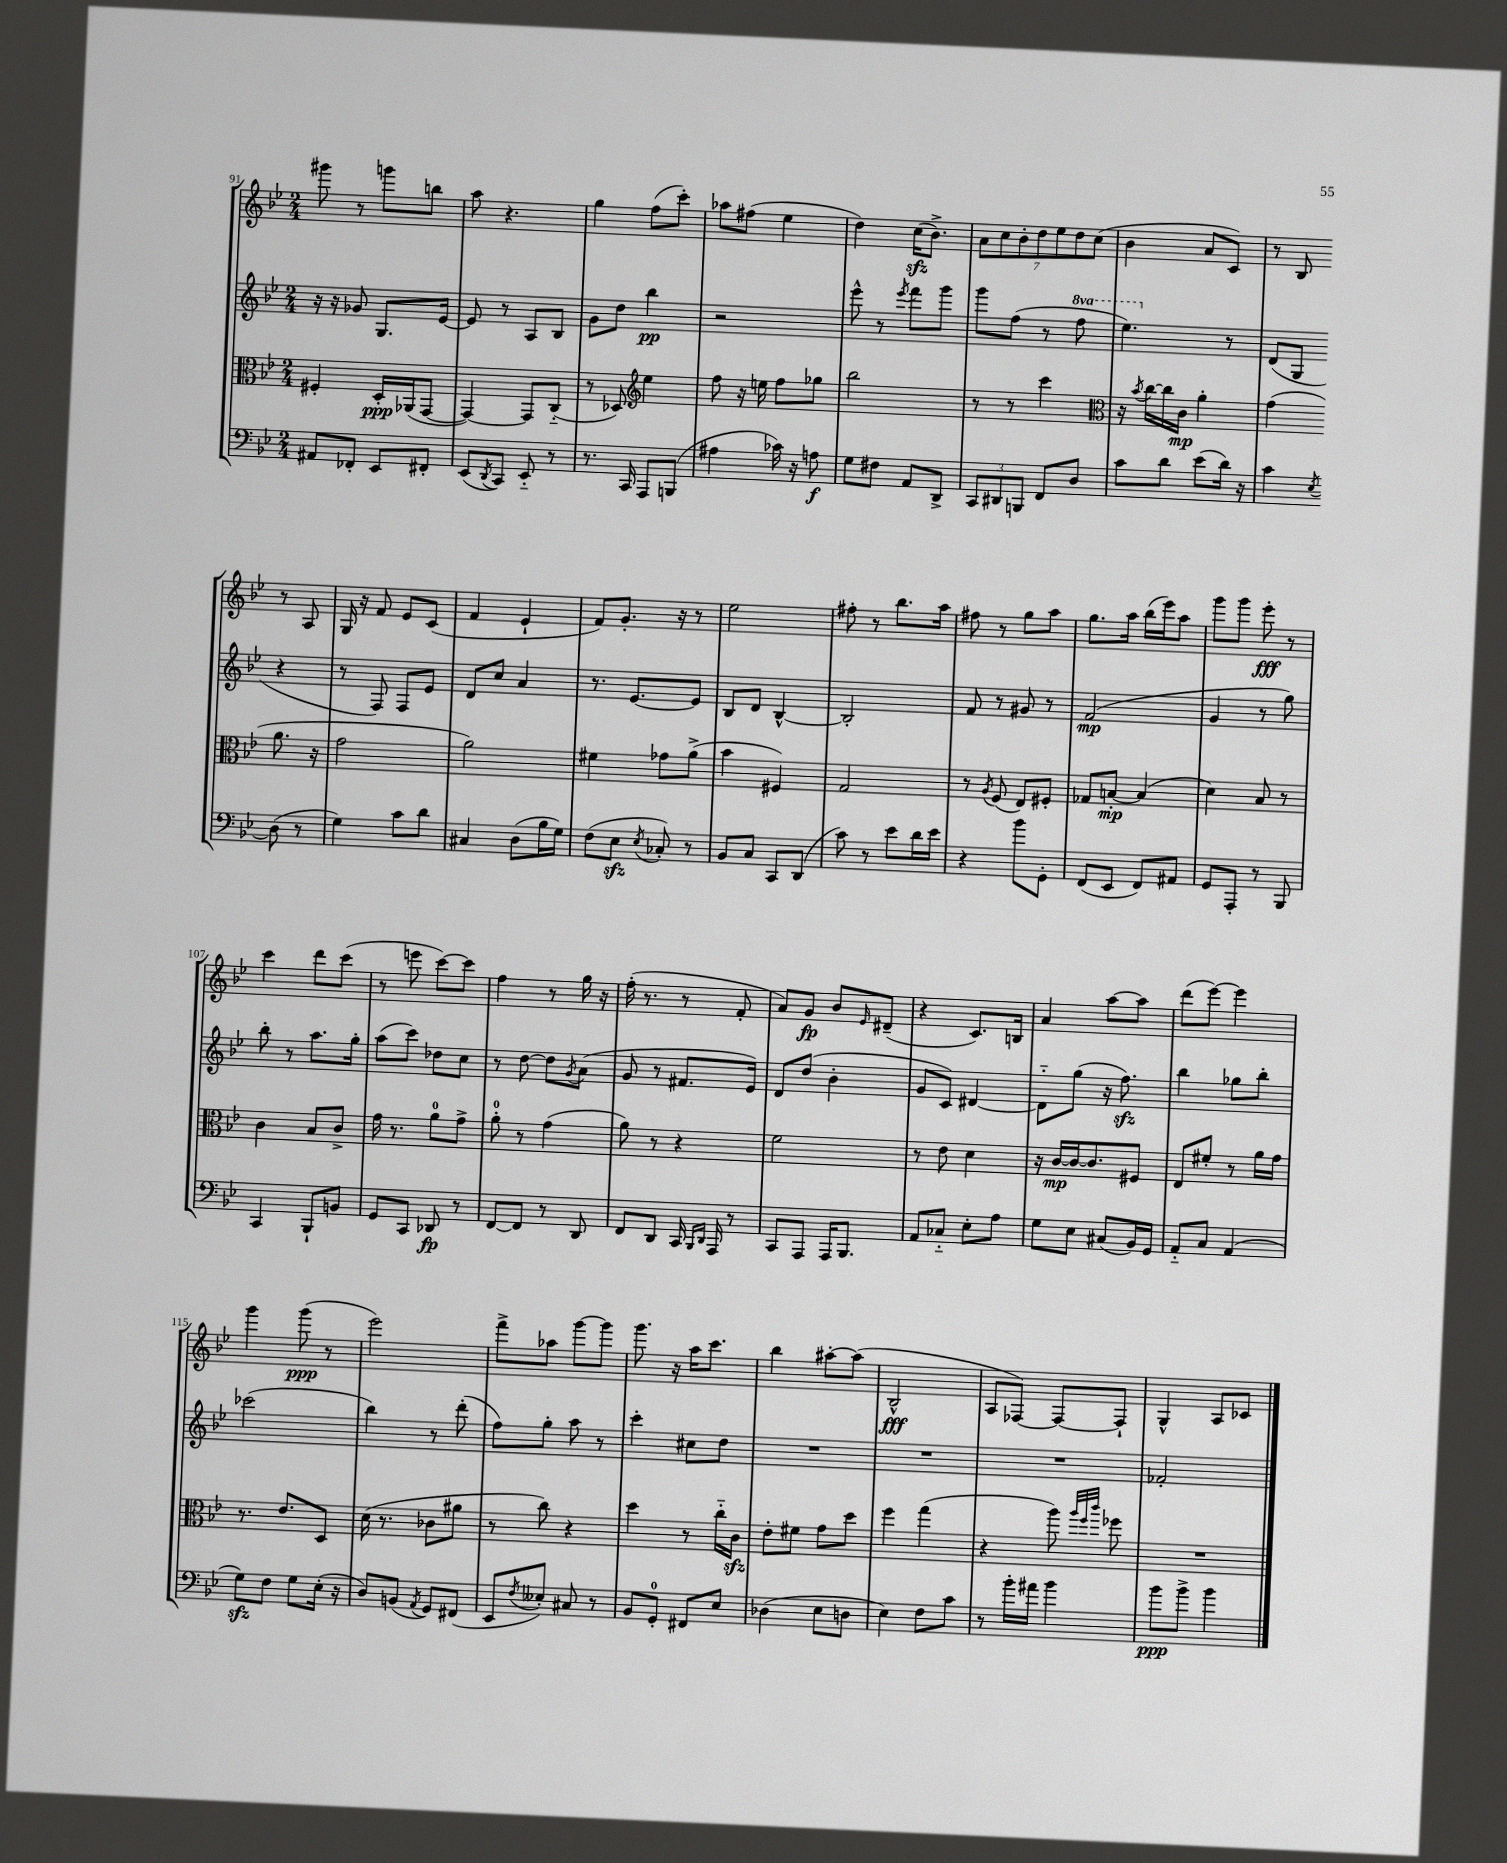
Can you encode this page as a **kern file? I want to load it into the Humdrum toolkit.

**kern	**dynam	**kern	**dynam	**kern	**dynam	**kern	**dynam
*part4	*part4	*part3	*part3	*part2	*part2	*part1	*part1
*staff4	*staff4	*staff3	*staff3	*staff2	*staff2	*staff1	*staff1
*clefF4	*	*clefC3	*	*clefG2	*	*clefG2	*
*k[b-e-]	*	*k[b-e-]	*	*k[b-e-]	*	*k[b-e-]	*
*M2/4	*	*M2/4	*	*M2/4	*	*M2/4	*
=91	=91	=91	=91	=91	=91	=91	=91
8AA#X/L	.	4F#X'/	.	16r	.	8ggg#X\	.
.	.	.	.	16r	.	.	.
8FF-X'/J	.	.	.	8g-X/	.	8r	.
8EE-/L	.	16D'/LL	ppp	8.G/L	.	8gggn\L	.
.	.	(16AA-X/J	.	.	.	.	.
8FF#X'/J	.	[8GG/J	.	.	.	8bbn\J	.
.	.	.	.	[16e-/Jk	.	.	.
=92	=92	=92	=92	=92	=92	=92	=92
(8EE-/L	.	4GG/_)	.	8e-/]	.	8aa\	.
8qDD/	.	.	.	.	.	.	.
8CC/J)	.	.	.	8r	.	4.r	.
8EE-/	.	8GG/L]	.	8A/L	.	.	.
8r	.	(8C/J	.	8B-/J	.	.	.
=93	=93	=93	=93	=93	=93	=93	=93
8.r	.	8r	.	8g\L	.	4gg\	.
.	.	8D-X/)	.	8dd\J	.	.	.
16CC/	.	.	.	.	.	.	.
*	*	*clefG2	*	*	*	*	*
8AAA/L	.	4ee-\	.	4bb-\	pp	(8ff\L	.
(8BBBn/J	.	.	.	.	.	8ccc'\J)	.
=94	=94	=94	=94	=94	=94	=94	=94
4A#X\	.	8ff\	.	2r	.	8aa-X\L	.
.	.	16r	.	.	.	(8ff#X\J	.
.	.	16een\	.	.	.	.	.
16c-X\)	.	8ff\L	.	.	.	4ee-\	.
16r	.	.	.	.	.	.	.
8An\	f	8gg-X\J	.	.	.	.	.
=95	=95	=95	=95	=95	=95	=95	=95
8G\L	.	2bb-\	.	8eee-^^\	.	4dd\)	.
8F#X\J	.	.	.	8r	.	.	.
.	.	.	.	8qeee-/	.	.	.
8AA/L	.	.	.	8fff\L	.	(16cczz\KL	.
.	.	.	.	.	.	8.b-^\J)	.
8DD^/J	.	.	.	8ggg\J	.	.	.
=96	=96	=96	=96	=96	=96	=96	=96
12CC/L	.	8r	.	8ggg\L	.	14a\L	.
.	.	.	.	.	.	14cc\	.
12DD#X/	.	.	.	.	.	.	.
.	.	8r	.	(8ff\J	.	.	.
.	.	.	.	.	.	14b-'\	.
12BBBn/J	.	.	.	.	.	.	.
.	.	.	.	.	.	14dd\	.
8FF/L	.	4ccc\	.	8r	.	.	.
.	.	.	.	.	.	14ee-\	.
.	.	.	.	.	.	14dd\	.
*	*	*	*	*8va	*	*	*
8D/J	.	.	.	8fff\	.	.	.
.	.	.	.	.	.	(14cc\J	.
=97	=97	=97	=97	=97	=97	=97	=97
*	*	*clefC3	*	*	*	*	*
8c\L	.	16r	.	4.eee-\)	.	4b-\	.
.	.	8qb-/	.	.	.	.	.
.	.	[16cc\LL	.	.	.	.	.
8d\J	.	16cc\]	.	.	.	.	.
.	.	16c\JJ	mp	.	.	.	.
(8e-\L	.	4a'\	.	.	.	8a/L	.
*	*	*	*	*X8va	*	*	*
16d\Jk)	.	.	.	8r	.	8c/J)	.
16r	.	.	.	.	.	.	.
=98	=98	=98	=98	=98	=98	=98	=98
4c\	.	(4g\	.	(8d/L	.	8r	.
.	.	.	.	8G/J	.	8B-/	.
8qE-/	.	.	.	.	.	.	.
(8D\	.	8.a\	.	4r	.	8r	.
8r	.	.	.	.	.	8A/	.
.	.	16r	.	.	.	.	.
!!LO:LB:g=z
=99	=99	=99	=99	=99	=99	=99	=99
4G\)	.	2g\	.	8r	.	16G/	.
.	.	.	.	.	.	16r	.
.	.	.	.	8F/)	.	8f/	.
8c\L	.	.	.	8F/L	.	8e-/L	.
8d\J	.	.	.	8e-/J	.	(8c/J	.
=100	=100	=100	=100	=100	=100	=100	=100
4C#X/	.	2a\)	.	8d/L	.	4f/	.
.	.	.	.	8cc/J	.	.	.
(8D\L	.	.	.	4a/	.	4e-`/	.
16B-\L	.	.	.	.	.	.	.
16G\JJ)	.	.	.	.	.	.	.
=101	=101	=101	=101	=101	=101	=101	=101
(8F\L	.	4f#X\	.	8.r	.	8f/L)	.
8E-zz\J	.	.	.	.	.	8.g'/J	.
.	.	.	.	[8.e-/L	.	.	.
8qE-/	.	.	.	.	.	.	.
8C-X'/)	.	8g-X\L	.	.	.	.	.
.	.	.	.	.	.	16r	.
8r	.	(8a^\J	.	8e-/J]	.	8r	.
=102	=102	=102	=102	=102	=102	=102	=102
8BB-/L	.	4b-\	.	8B-/L	.	2ee-\	.
8C/J	.	.	.	8d/J	.	.	.
8CC/L	.	4F#X/)	.	[4B-^^/	.	.	.
(8DD/J	.	.	.	.	.	.	.
=103	=103	=103	=103	=103	=103	=103	=103
8c\)	.	2G/	.	2B-'/]	.	8ff#X'\	.
8r	.	.	.	.	.	8r	.
8e-\L	.	.	.	.	.	8.bb-\L	.
16d\L	.	.	.	.	.	.	.
16e-\JJ	.	.	.	.	.	16aa\Jk	.
=104	=104	=104	=104	=104	=104	=104	=104
4r	.	8r	.	8f/	.	8ff#X\	.
.	.	8qA/	.	.	.	.	.
.	.	(8F/	.	8r	.	8r	.
8b-\L	.	8E-/L)	.	8g#X/	.	8gg\L	.
8GG'\J	.	8F#X'/J	.	8r	.	8aa\J	.
=105	=105	=105	=105	=105	=105	=105	=105
(8FF/L	.	8G-X/L	.	(2f/	mp	8.gg\L	.
8EE-/J	.	[8Bn'/J	mp	.	.	.	.
.	.	.	.	.	.	16aa\Jk	.
8FF/L)	.	(4B/]	.	.	.	(16bb-\LL	.
.	.	.	.	.	.	16eee-\J)	.
8AA#X/J	.	.	.	.	.	8aa\J	.
=106	=106	=106	=106	=106	=106	=106	=106
8GG/L	.	4d\)	.	4g/	.	8ggg\L	.
8AAA'/J	.	.	.	.	.	8ggg\J	.
8r	.	8B-/	.	8r	.	8eee-'\	fff
8BBB-/	.	8r	.	8gg\)	.	8r	.
!!LO:LB:g=z
=107	=107	=107	=107	=107	=107	=107	=107
4CC/	.	4c\	.	8bb-'\	.	4ccc\	.
.	.	.	.	8r	.	.	.
8BBB-`/L	.	8B-/L	.	8.aa\L	.	8ddd\L	.
8BBn/J	.	8c^/J	.	.	.	(8ccc\J	.
.	.	.	.	16gg'\Jk	.	.	.
=108	=108	=108	=108	=108	=108	=108	=108
8GG/L	.	16g\	.	(8aa\L	.	8r	.
.	.	8.r	.	.	.	.	.
8CC/J	.	.	.	8ccc\J)	.	8eeen\	.
8DD-X/	fp	8a\L	.	8dd-X\L	.	[8ccc\L)	.
8r	.	8g^\J	.	8cc\J	.	8ccc\J]	.
=109	=109	=109	=109	=109	=109	=109	=109
[8FF/L	.	8a'\	.	8r	.	4ff\	.
8FF/J]	.	8r	.	[8dd\	.	.	.
8r	.	(4g\	.	8dd\L]	.	8r	.
.	.	.	.	8qg/	.	.	.
8DD/	.	.	.	(8a\J	.	16gg\	.
.	.	.	.	.	.	16r	.
=110	=110	=110	=110	=110	=110	=110	=110
8FF/L	.	8a\)	.	8g/	.	(16ff'\	.
.	.	.	.	.	.	8.r	.
8DD/J	.	8r	.	8r	.	.	.
16CC/	.	4r	.	8.f#X/L	.	8r	.
16qqBBB-/LL	.	.	.	.	.	.	.
16qqDD/JJ	.	.	.	.	.	.	.
16AAA/	.	.	.	.	.	.	.
8r	.	.	.	.	.	8f'/	.
.	.	.	.	16e-/Jk)	.	.	.
=111	=111	=111	=111	=111	=111	=111	=111
8CC/L	.	2f\	.	8d/L	.	8a/L)	.
8AAA/J	.	.	.	(8dd/J	.	8g/J	fp
16AAA/KL	.	.	.	4b-'\	.	8b-/L	.
8.BBB-/J	.	.	.	.	.	.	.
.	.	.	.	.	.	16qqe-/	.
.	.	.	.	.	.	(8d#X~/J	.
=112	=112	=112	=112	=112	=112	=112	=112
8AA/L	.	8r	.	8g/L	.	4r	.
8C-X/J	.	8e-\	.	8c/J)	.	.	.
8E-'\L	.	4d\	.	[4d#X/	.	8.c/L)	.
8A\J	.	.	.	.	.	.	.
.	.	.	.	.	.	16Bn/Jk	.
=113	=113	=113	=113	=113	=113	=113	=113
8G\L	.	16r	.	8d#\L]	.	4a/	.
.	.	[16c/LL	mp	.	.	.	.
8E-\J	.	16c/J_	.	(8gg\J	.	.	.
.	.	8.c/]	.	.	.	.	.
(8C#X/L	.	.	.	16r	.	[8aa\L	.
.	.	.	.	8.ffzz\)	.	.	.
16BB-/L)	.	8F#X/J	.	.	.	8aa\J]	.
16GG/JJ	.	.	.	.	.	.	.
=114	=114	=114	=114	=114	=114	=114	=114
8AA/L	.	8E-/L	.	4bb-\	.	(8ddd\L	.
8C/J	.	8f#X'/J	.	.	.	[8eee-\J)	.
(4AA/	.	8r	.	8gg-X\L	.	4eee-\]	.
.	.	16a\LL	.	8bb-'\J	.	.	.
.	.	16g\JJ	.	.	.	.	.
!!LO:LB:g=z
=115	=115	=115	=115	=115	=115	=115	=115
8Gzz\L)	.	8.r	.	(2ccc-X\	.	4ggg\	.
8F\J	.	.	.	.	.	.	.
.	.	8.e-/L	.	.	.	.	.
8G\L	.	.	.	.	.	(8ggg\	ppp
(16E-'\Jk	.	8D/J	.	.	.	8r	.
16r	.	.	.	.	.	.	.
=116	=116	=116	=116	=116	=116	=116	=116
8D/L)	.	(16d\	.	4bb-\)	.	2eee-\)	.
.	.	8.r	.	.	.	.	.
(8BBn/J	.	.	.	.	.	.	.
8qAA/	.	.	.	.	.	.	.
8GG/L)	.	8c-X\L	.	8r	.	.	.
(8FF#X/J	.	8a#X\J	.	(8ddd'\	.	.	.
=117	=117	=117	=117	=117	=117	=117	=117
8EE-/L	.	8r	.	8ff\L)	.	8fff^\L	.
8qF/	.	.	.	.	.	.	.
8E--X'/J)	.	8cc\)	.	8gg'\J	.	8aa-X\J	.
8C#X/	.	4r	.	8aa\	.	[8ggg\L	.
8r	.	.	.	8r	.	8ggg\J]	.
=118	=118	=118	=118	=118	=118	=118	=118
8BB-/L	.	4dd\	.	4ccc'\	.	8.ggg\	.
8GG'/J	.	.	.	.	.	.	.
.	.	.	.	.	.	16r	.
8FF#X/L	.	8r	.	8cc#X\L	.	16aa\KL	.
.	.	.	.	.	.	8.ccc\J	.
8E-/J	.	16cc\LL	.	8dd\J	.	.	.
.	.	16czz\JJ	.	.	.	.	.
=119	=119	=119	=119	=119	=119	=119	=119
(4D-X\	.	8e-'\L	.	2r	.	4bb-\	.
.	.	8f#X\J	.	.	.	.	.
8E-\L	.	8g\L	.	.	.	[8aa#X'\L	.
8Dn\J	.	8dd\J	.	.	.	(8aa#\J]	.
=120	=120	=120	=120	=120	=120	=120	=120
4E-\)	.	4ff\	.	2r	.	2B-^^/	fff
8F\L	.	(4gg\	.	.	.	.	.
8c\J	.	.	.	.	.	.	.
=121	=121	=121	=121	=121	=121	=121	=121
8r	.	4r	.	2r	.	8A/L	.
16b-'\LL	.	.	.	.	.	[8F-X/J)	.
16a#X\JJ	.	.	.	.	.	.	.
4b-\	.	8aa\)	.	.	.	8F-/L_	.
.	.	32qqaa/LLL	.	.	.	.	.
.	.	32qqff/	.	.	.	.	.
.	.	32qqccc/JJJ	.	.	.	.	.
.	.	8ff-X\	.	.	.	8F-`/J]	.
=122	=122	=122	=122	=122	=122	=122	=122
8b-\L	ppp	2r	.	2f-X'/	.	4G^^/	.
8b-^\J	.	.	.	.	.	.	.
4b-\	.	.	.	.	.	8A/L	.
.	.	.	.	.	.	8c-X/J	.
==	==	==	==	==	==	==	==
*-	*-	*-	*-	*-	*-	*-	*-
